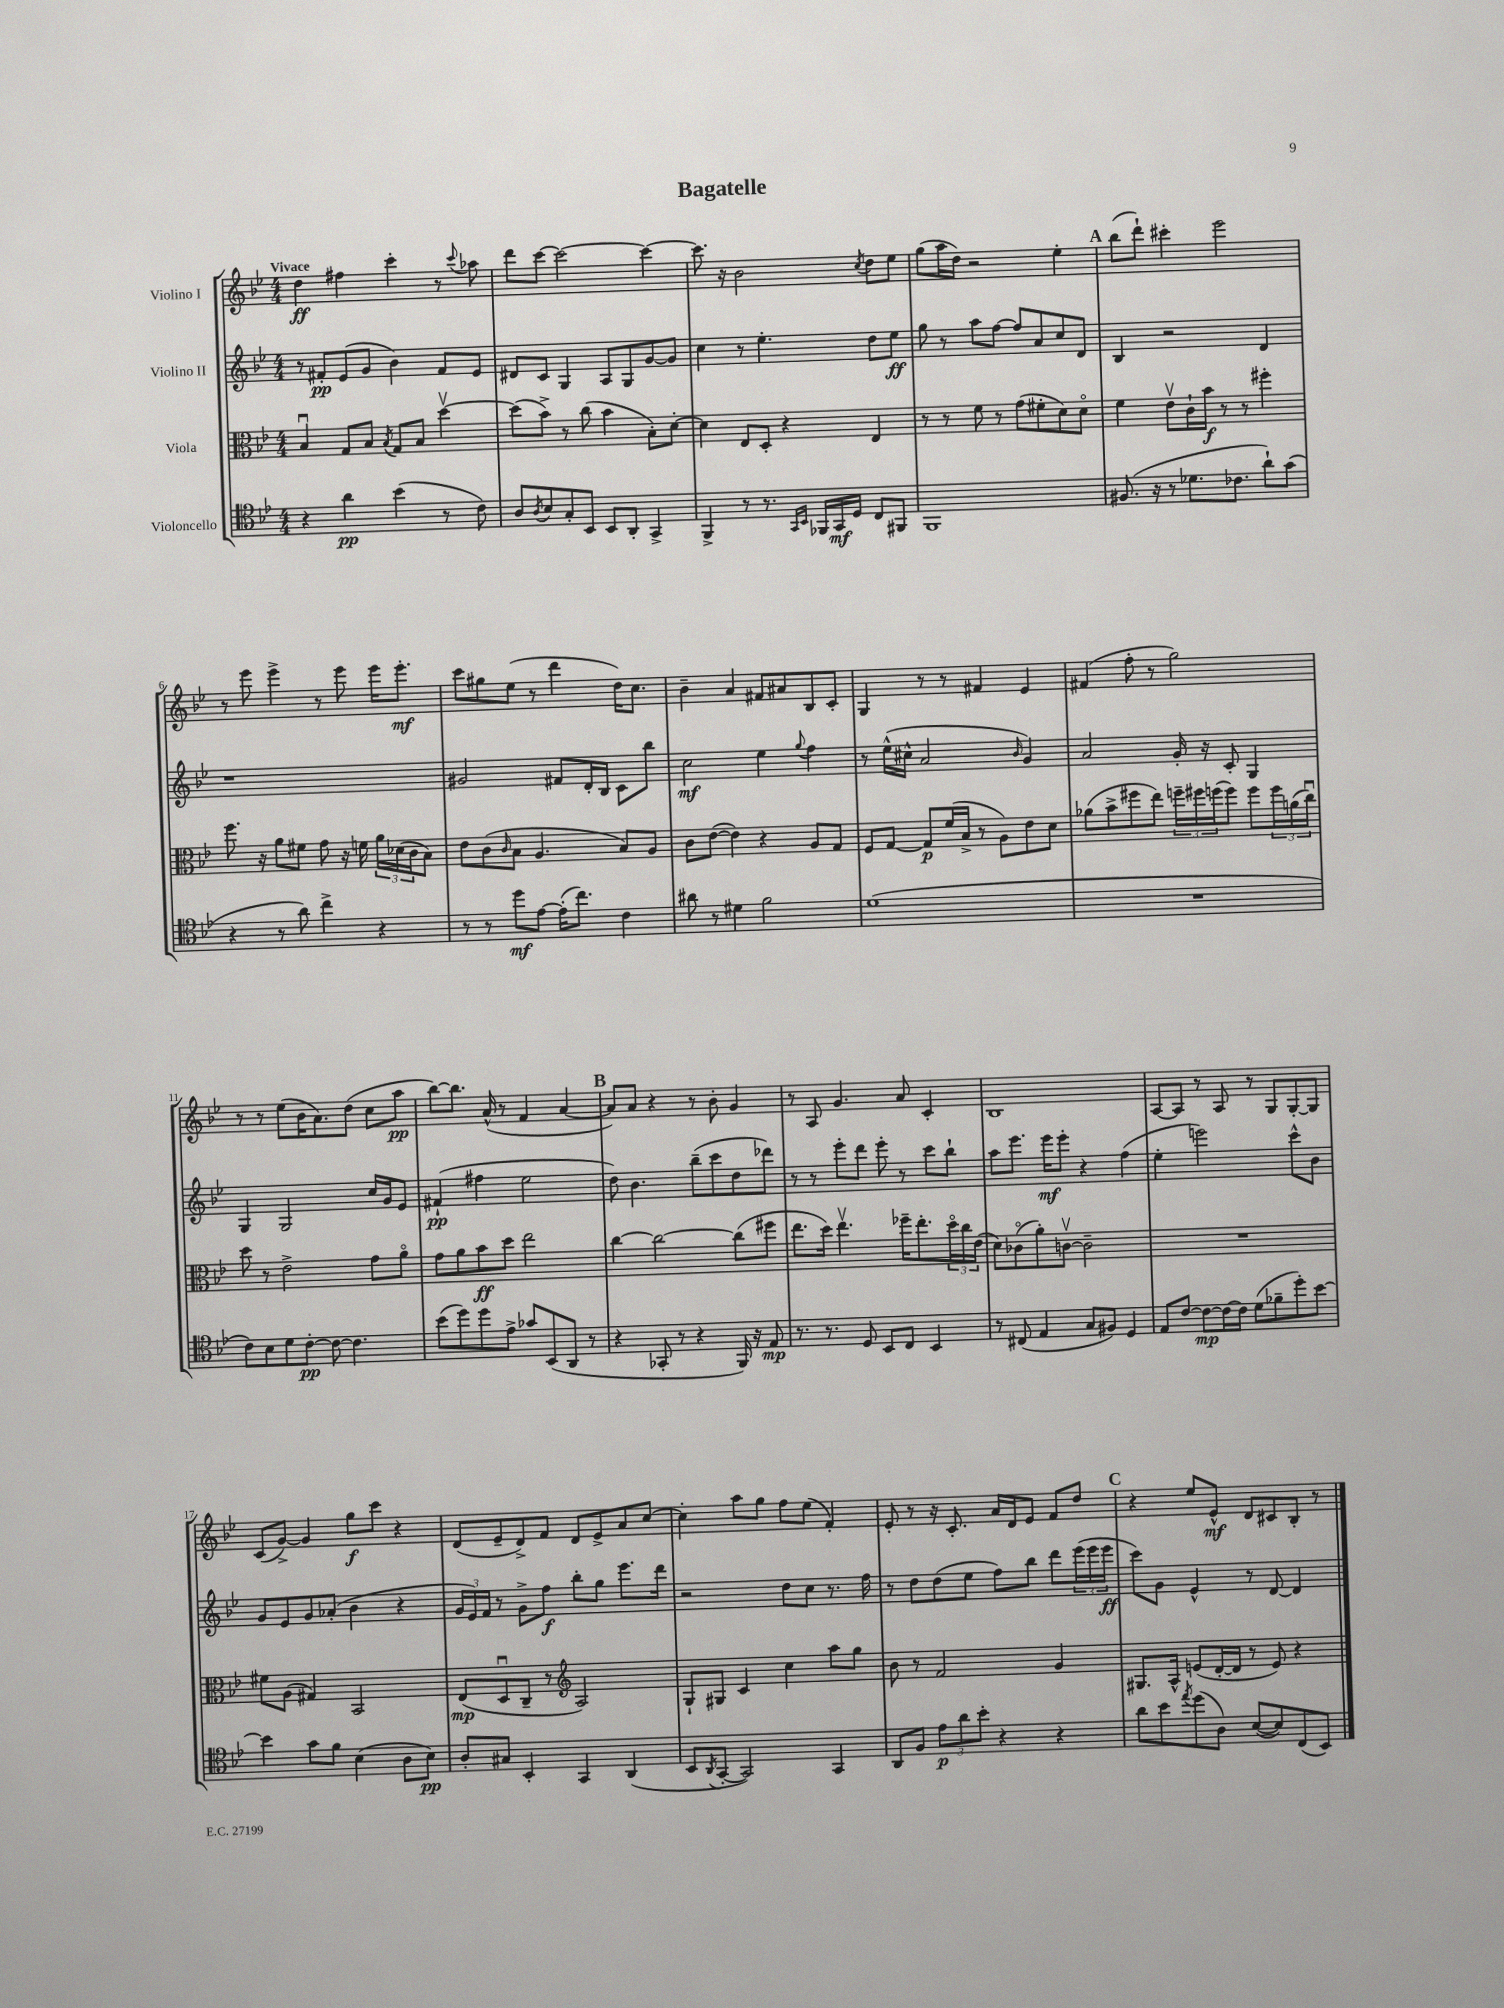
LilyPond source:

\header { title = "Bagatelle" }
<<
\new StaffGroup <<
\new Staff = "s0" \with { instrumentName = "Violino I" } {
    \clef treble \key bes \major \numericTimeSignature \time 4/4 \tempo "Vivace"
    d''4\ff fis''4 c'''4-. r8 \appoggiatura { c'''8 } aes''8 |
    d'''8 c'''8~ c'''2~ c'''4~ |
    c'''8. r16 bes'2 \acciaccatura { c''8 } d''8 ees''8 |
    g''8( a''16 d''16) r2 ees''4-. |
    \mark \markup { \bold "A" } bes''8( d'''8-!) cis'''4-. ees'''2 |
    r8 ees'''8 ees'''4-> r8 ees'''8 ees'''16 ees'''8.-.\mf |
    c'''8 gis''8 ees''8( r8 d'''4 d''16) c''8. |
    bes'4-- a'4 fis'8 ais'8 bes8 c'8-. |
    g4 r8 r8 fis'4 ees'4 |
    fis'4( f''8-. r8 g''2) |
    r8 r8 ees''8( bes'16 a'8.) d''8( c''8 a''8\pp |
    bes''8~) bes''8. a'16-^( r8 f'4 a'4~ |
    \mark \markup { \bold "B" } a'8) a'8 r4 r8 bes'8-. g'4 |
    r8 a8 g'4. a'8 c'4-. |
    bes1 |
    a8~ a8 r8 a8 r8 g8 g8~-. g8 |
    c'8( g'8~->) g'4 g''8\f c'''8 r4 |
    d'8( ees'8-- d'8->) f'8 d'8 ees'8-> a'8 c''8~ |
    c''4-. a''8 g''8 f''8 ees''8( f'4-.) |
    ees'8-. r8 r16 c'8.-. a'16 d'16 ees'8 f'8 d''8 |
    \mark \markup { \bold "C" } r4 ees''8 ees'8-^\mf d'8 cis'8 bes8-. r8 \bar "|." |
}
\new Staff = "s1" \with { instrumentName = "Violino II" } {
    \clef treble \key bes \major \numericTimeSignature \time 4/4
    r8 fis'8-.\pp ees'8( g'8 bes'4) fis'8 ees'8 |
    dis'8 c'8 g4 a8 g8 g'8~ g'8 |
    c''4 r8 ees''4.-. d''8 ees''8\ff |
    g''8 r8 a''8 f''8~ f''8 a'8 c''8 d'8 |
    \mark \markup { \bold "A" } bes4 r2 d'4 |
    r1 |
    gis'2 fis'8 d'16-. bes16 c'8 bes''8 |
    c''2\mf ees''4 \appoggiatura { g''8 } f''4 |
    r8 ees''16-^( cis''16-^ a'2 \grace { bes'16 } g'4) |
    a'2 g'16-. r16 c'8-. g4 |
    g4 g2 c''16 g'16 ees'8 |
    fis'4-!\pp( fis''4 ees''2 |
    \mark \markup { \bold "B" } d''8) bes'4. bes''8--( c'''8 d''8 des'''8) |
    r8 r8 ees'''8-. d'''8 ees'''8-. r8 c'''8 bes''8-! |
    a''8 ees'''8. ees'''16\mf ees'''8-. r4 f''4( |
    ees''4-. e'''2) c'''8-^ bes'8 |
    g'8 ees'8 g'8 aes'8-.( bes'4 r4 |
    \tuplet 3/2 { g'16 ees'16) f'16 } r8 g'8-> f''8\f bes''8-. g''8 ees'''8. d'''16 |
    r2 d''8 c''8 r8. f''16 |
    r8 d''8 d''8( ees''8 f''8) bes''8 d'''8 \tuplet 3/2 { ees'''16( ees'''16 ees'''16\ff } |
    \mark \markup { \bold "C" } c'''8) g'8 ees'4-^ r8 d'8~ d'4 \bar "|." |
}
\new Staff = "s2" \with { instrumentName = "Viola" } {
    \clef alto \key bes \major \numericTimeSignature \time 4/4
    bes4\downbow g8 bes8 \acciaccatura { bes8 } g8 bes8 d''4~\upbow |
    d''8( bes'8->) r8 c''8( bes'4 bes8-.) d'8~-. |
    d'4 ees8 d8-. r4 ees4 |
    r8 r8 f'8 r8 g'8( fis'8-. d'8) d'8\flageolet |
    \mark \markup { \bold "A" } f'4 ees'8\upbow c'16-! bes'16\f r8 r8 fis''4-. |
    f''8. r16 a'8 fis'8 g'8 r16 f'16 \tuplet 3/2 { a'16 des'16( c'16 } bes8) |
    ees'8 c'8( \grace { c'16 } bes8 a4. bes8) a8 |
    c'8 ees'8~( ees'4) r4 a8 g8 |
    f8 g8~ g8\p f'16( bes16-> r8 a8) ees'8 d'8 |
    aes'8( bes'8-> fis''8 ees''8) \tuplet 3/2 { f''16-- fis''16 f''16( } f''8) f''8 \tuplet 3/2 { f''16 a'16( c''16\downbow) } |
    d''8 r8 ees'2-> g'8 a'8\flageolet |
    g'8 a'8 bes'8\ff d''8 ees''2 |
    \mark \markup { \bold "B" } c''4~ c''2~ c''8( fis''8 |
    ees''8. d''16) ees''4.\upbow fes''16-- ees''8.-. \tuplet 3/2 { d''16\flageolet c''16 ees'16( } |
    d'8) ces'8\flageolet( a'8-.) c'8~\upbow c'2-- |
    R1 |
    fis'8 a8( gis4) bes,2 |
    ees8\mp( d8\downbow c8-- r8 \clef treble a2) |
    g8-! gis8 c'4 c''4 a''8 g''8 |
    bes'8 r8 f'2 g'4 |
    \mark \markup { \bold "C" } gis8. a16-^ e'8( d'16~-. d'16 r8 e'8) r4 \bar "|." |
}
\new Staff = "s3" \with { instrumentName = "Violoncello" } {
    \clef tenor \key bes \major \numericTimeSignature \time 4/4
    r4 a'4\pp bes'4( r8 c'8) |
    a8 \acciaccatura { a8 } bes8 g8-. bes,8 bes,8 a,8-. g,4-> |
    f,4-> r8 r8. \grace { g,16 bes,16 } fes,16 g,16\mf d16 c8 fis,8 |
    f,1 |
    \mark \markup { \bold "A" } fis8.( r16 r8 des'8. ces'8. a'8-!) g'8( |
    r4 r8 a'8) c''4-> r4 |
    r8 r8 d''8\mf ees'8~ ees'16-.( c''8.) c'4 |
    ais'8 r8 dis'4 f'2 |
    d'1( |
    R1 |
    c'8) bes8 d'8 c'8~-.\pp c'8~ c'4. |
    bes'8( d''8) d''8 ees'8-> ges'8 bes,8( a,8 r8 |
    \mark \markup { \bold "B" } r4 ges,8-. r8 r4 f,16) r16 ees8\mp |
    r8. r8. d8 bes,8 c8 bes,4 |
    r8 cis8( ees4 g8 fis8) d4 |
    ees8 c'8~ c'8~\mp c'16~ c'16 d'8( fes'8-- d''8-.) bes'8~ |
    bes'4 g'8 f'8 bes4( a8 bes8\pp) |
    a8-. gis8 bes,4-. g,4 a,4( |
    bes,8 \acciaccatura { a,8 } g,8~-. g,2) g,4 |
    a,8 f8 \tuplet 3/2 { ees'8\p a'8 bes'8-. } r4 r4 |
    \mark \markup { \bold "C" } a'8 bes'8 \acciaccatura { ees''8 } d''8( a8) bes8~( bes8) c8( bes,8) \bar "|." |
}
>>
>>
